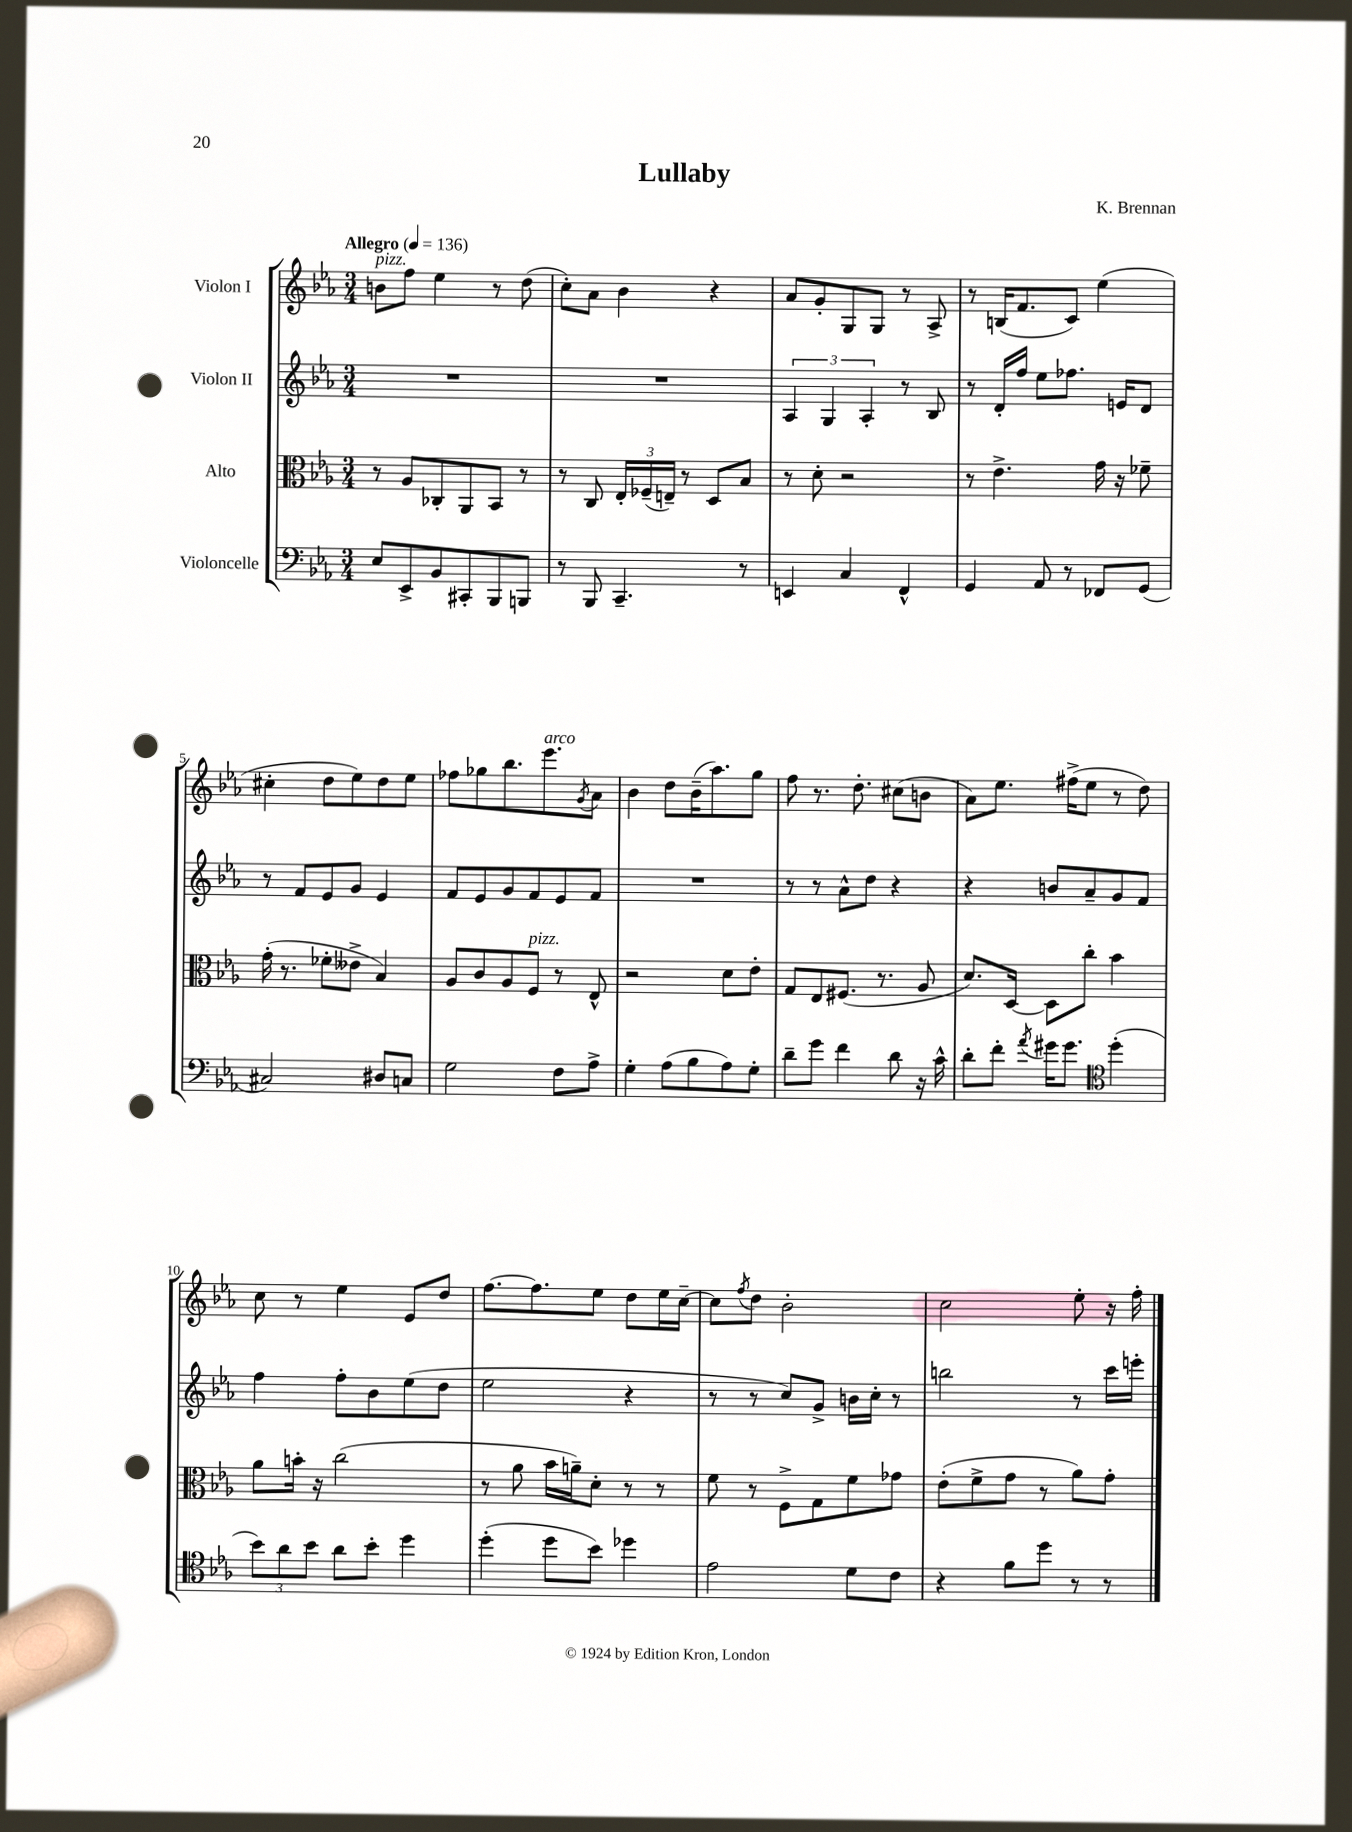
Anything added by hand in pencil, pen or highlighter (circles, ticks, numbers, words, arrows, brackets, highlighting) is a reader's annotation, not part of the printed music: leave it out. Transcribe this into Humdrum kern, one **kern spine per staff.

**kern	**kern	**kern	**kern
*staff4	*staff3	*staff2	*staff1
*clefF4	*clefC3	*clefG2	*clefG2
*k[b-e-a-]	*k[b-e-a-]	*k[b-e-a-]	*k[b-e-a-]
*M3/4	*M3/4	*M3/4	*M3/4
*MM136	*MM136	*MM136	*MM136
8E-	8r	2.r	8b
8EE-^	8A-	.	8ff
8BB-	8C-'	.	4ee-
8CC#'	8AA-	.	.
8BBB-	8BB-	.	8r
8BBB	8r	.	(8dd
=	=	=	=
8r	8r	2.r	8cc')
8BBB-	8C	.	8a-
4.CC~	24E-'	.	4b-
.	(24F-~	.	.
.	24E~)	.	.
.	8r	.	.
.	8D	.	4r
8r	8B-	.	.
=	=	=	=
4EE	8r	6A-	8a-
.	8d'	.	8g'
.	.	6G	.
4C	2r	.	8G
.	.	6A-'	.
.	.	.	8G
4FF^^	.	8r	8r
.	.	8B-	8A-^
=	=	=	=
4GG	8r	8r	8r
.	4.e-^	16d'	(16B
.	.	16ff	8.f
8AA-	.	8ee-	.
8r	.	8.ff-	8c)
8FF-	16g	.	(4ee-
.	16r	16e	.
(8GG	8f-~	8d	.
=	=	=	=
2C#)	(16g'	8r	4cc#'
.	8.r	.	.
.	.	8f	.
.	8f-'	8e-	8dd
.	8e--^	8g	8ee-)
8D#	4B-)	4e-	8dd
8C	.	.	8ee-
=	=	=	=
2G	8A-	8f	8ff-
.	8c	8e-	8gg-
.	8A-	8g	8.bb-
.	8F	8f	.
.	.	.	8.eee-
8F	8r	8e-	.
.	.	.	8qg
8A-^	8E-^^	8f	8a-
=	=	=	=
4G'	2r	2.r	4b-
(8A-	.	.	8dd
8B-	.	.	(16b-~
.	.	.	8.aa-)
8A-)	8d	.	.
8G'	8e-'	.	8gg
=	=	=	=
8d~	8G	8r	8ff
8g	8E-	8r	8.r
4f	(8.F#	8a-^^	.
.	.	.	8.dd'
.	.	8dd	.
.	8.r	.	.
8d	.	4r	(8cc#
16r	8A-	.	8b
16c^^	.	.	.
=	=	=	=
8d'	8.d)	4r	8a-)
8f'	.	.	8.ee-
.	[16D	.	.
8qa-	.	.	.
16g#	8D]	8b	.
8.g#	.	.	(16ff#^
.	8cc'	8a-~	8ee-
*clefC4	*	*	*
(4dd'	4b-	8g	8r
.	.	8f	8dd)
=	=	=	=
12b-)	8a-	4ff	8cc
12a-	.	.	.
.	16b'	.	8r
12b-	.	.	.
.	16r	.	.
8a-	(2cc	8ff'	4ee-
8b-'	.	8b-	.
4dd	.	(8ee-	8e-
.	.	8dd	8dd
=	=	=	=
(4dd'	8r	2ee-	[8.ff
.	8a-	.	.
.	.	.	8.ff]
8dd	16b-	.	.
.	16a~)	.	.
8b-)	8d'	.	8ee-
4dd-	8r	4r	8dd
.	8r	.	16ee-
.	.	.	[16cc~
=	=	=	=
2e-	8f	8r	8cc]
.	.	.	8qff
.	8r	8r	8dd
.	8F^	8cc)	2b-'
.	8G	8g^	.
8d	8f	16b	.
.	.	16cc'	.
8c	8g-	8r	.
=	=	=	=
4r	(8e-'	2bb	2cc
.	8f^	.	.
8f	8g	.	.
8dd	8r	.	.
8r	8a-)	8r	8ee-'
8r	8g'	16ccc	16r
.	.	16eee'	16ff'
==	==	==	==
*-	*-	*-	*-
